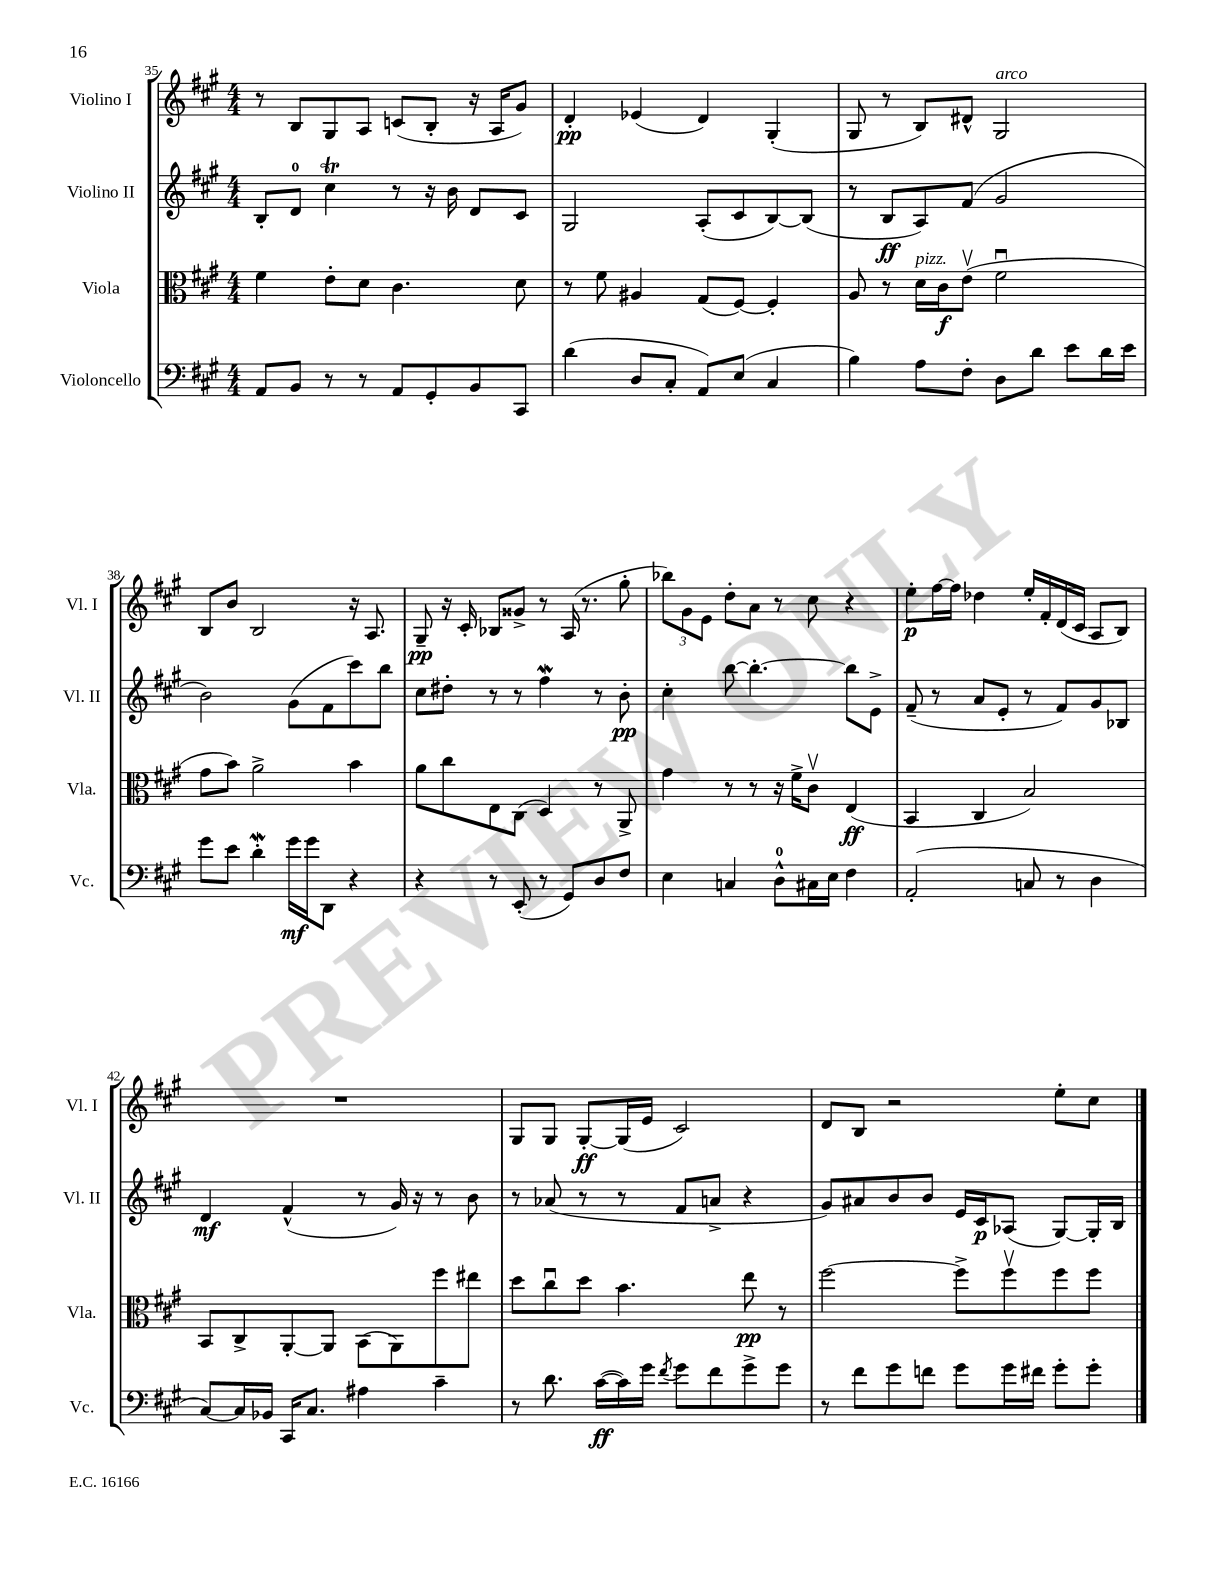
<<
\new StaffGroup <<
\new Staff = "s0" \with { instrumentName = "Violino I" shortInstrumentName = "Vl. I" } {
    \clef treble \key a \major \numericTimeSignature \time 4/4
    r8 b8 gis8 a8 c'8( b8-. r16 a16 gis'8) |
    d'4-.\pp ees'4( d'4) gis4-.( |
    gis8 r8 b8) dis'8-^ gis2^\markup { \italic "arco" } |
    b8 b'8 b2 r16 a8. |
    gis8--\pp r16 cis'16-. bes8 gisis'8-> r8 a16( r8. gis''8-. |
    \tuplet 3/2 { bes''8) gis'8 e'8 } d''8-. a'8 r8 cis''8 r4 |
    e''8-.\p fis''16~ fis''16 des''4 e''16-. fis'16-. d'16( cis'16 a8 b8) |
    R1 |
    gis8 gis8 gis8~-.\ff gis16( e'16 cis'2) |
    d'8 b8 r2 e''8-. cis''8 \bar "|." |
}
\new Staff = "s1" \with { instrumentName = "Violino II" shortInstrumentName = "Vl. II" } {
    \clef treble \key a \major \numericTimeSignature \time 4/4
    b8-. d'8-0 cis''4\trill r8 r16 b'16 d'8 cis'8 |
    gis2 a8-.( cis'8 b8~) b8( |
    r8 b8\ff a8) fis'8( gis'2 |
    b'2) gis'8( fis'8 cis'''8) b''8 |
    cis''8 dis''8-. r8 r8 fis''4\mordent r8 b'8-.\pp |
    cis''4-. b''8~ b''4.~-. b''8 e'8-> |
    fis'8--( r8 a'8 e'8-. r8 fis'8) gis'8 bes8 |
    d'4\mf fis'4-^( r8 gis'16) r16 r8 b'8 |
    r8 aes'8( r8 r8 fis'8 a'8-> r4 |
    gis'8) ais'8 b'8 b'8 e'16 cis'16\p aes8( gis8~) gis16-. b16 \bar "|." |
}
\new Staff = "s2" \with { instrumentName = "Viola" shortInstrumentName = "Vla." } {
    \clef alto \key a \major \numericTimeSignature \time 4/4
    fis'4 e'8-. d'8 cis'4. d'8 |
    r8 fis'8 ais4 gis8( fis8~) fis4-. |
    a8 r8 d'16^\markup { \italic "pizz." } cis'16\f e'8\upbow( fis'2\downbow |
    gis'8 b'8) a'2-> b'4 |
    a'8 cis''8 e8 cis8( d4) r8 a,8-> |
    gis'4 r8 r8 r16 fis'16-> cis'8\upbow e4\ff( |
    b,4 cis4 b2) |
    b,8 cis8-> a,8~-. a,8 b,8( a,8) fis''8 eis''8 |
    d''8 cis''8\downbow d''8 b'4. e''8\pp r8 |
    fis''2~ fis''8-> fis''8\upbow fis''8 fis''8 \bar "|." |
}
\new Staff = "s3" \with { instrumentName = "Violoncello" shortInstrumentName = "Vc." } {
    \clef bass \key a \major \numericTimeSignature \time 4/4
    a,8 b,8 r8 r8 a,8 gis,8-. b,8 cis,8 |
    d'4( d8 cis8-. a,8) e8( cis4 |
    b4) a8 fis8-. d8 d'8 e'8 d'16 e'16 |
    gis'8 e'8 d'4-.\mordent gis'16\mf gis'16 d,8 r4 |
    r4 r8 e,8-.( r8 gis,8) d8 fis8 |
    e4 c4 d8-0-^ cis16 e16 fis4 |
    a,2-.( c8 r8 d4 |
    cis8~) cis16 bes,16 cis,16 cis8. ais4 cis'4-- |
    r8 d'8. cis'16~\ff( cis'16) gis'16 \acciaccatura { fis'8 } gis'8 fis'8 gis'8-> gis'8 |
    r8 fis'8 gis'8 f'8 gis'8 gis'16 fis'16 gis'8-. gis'8-. \bar "|." |
}
>>
>>
\layout { \context { \Score currentBarNumber = #35 } }
